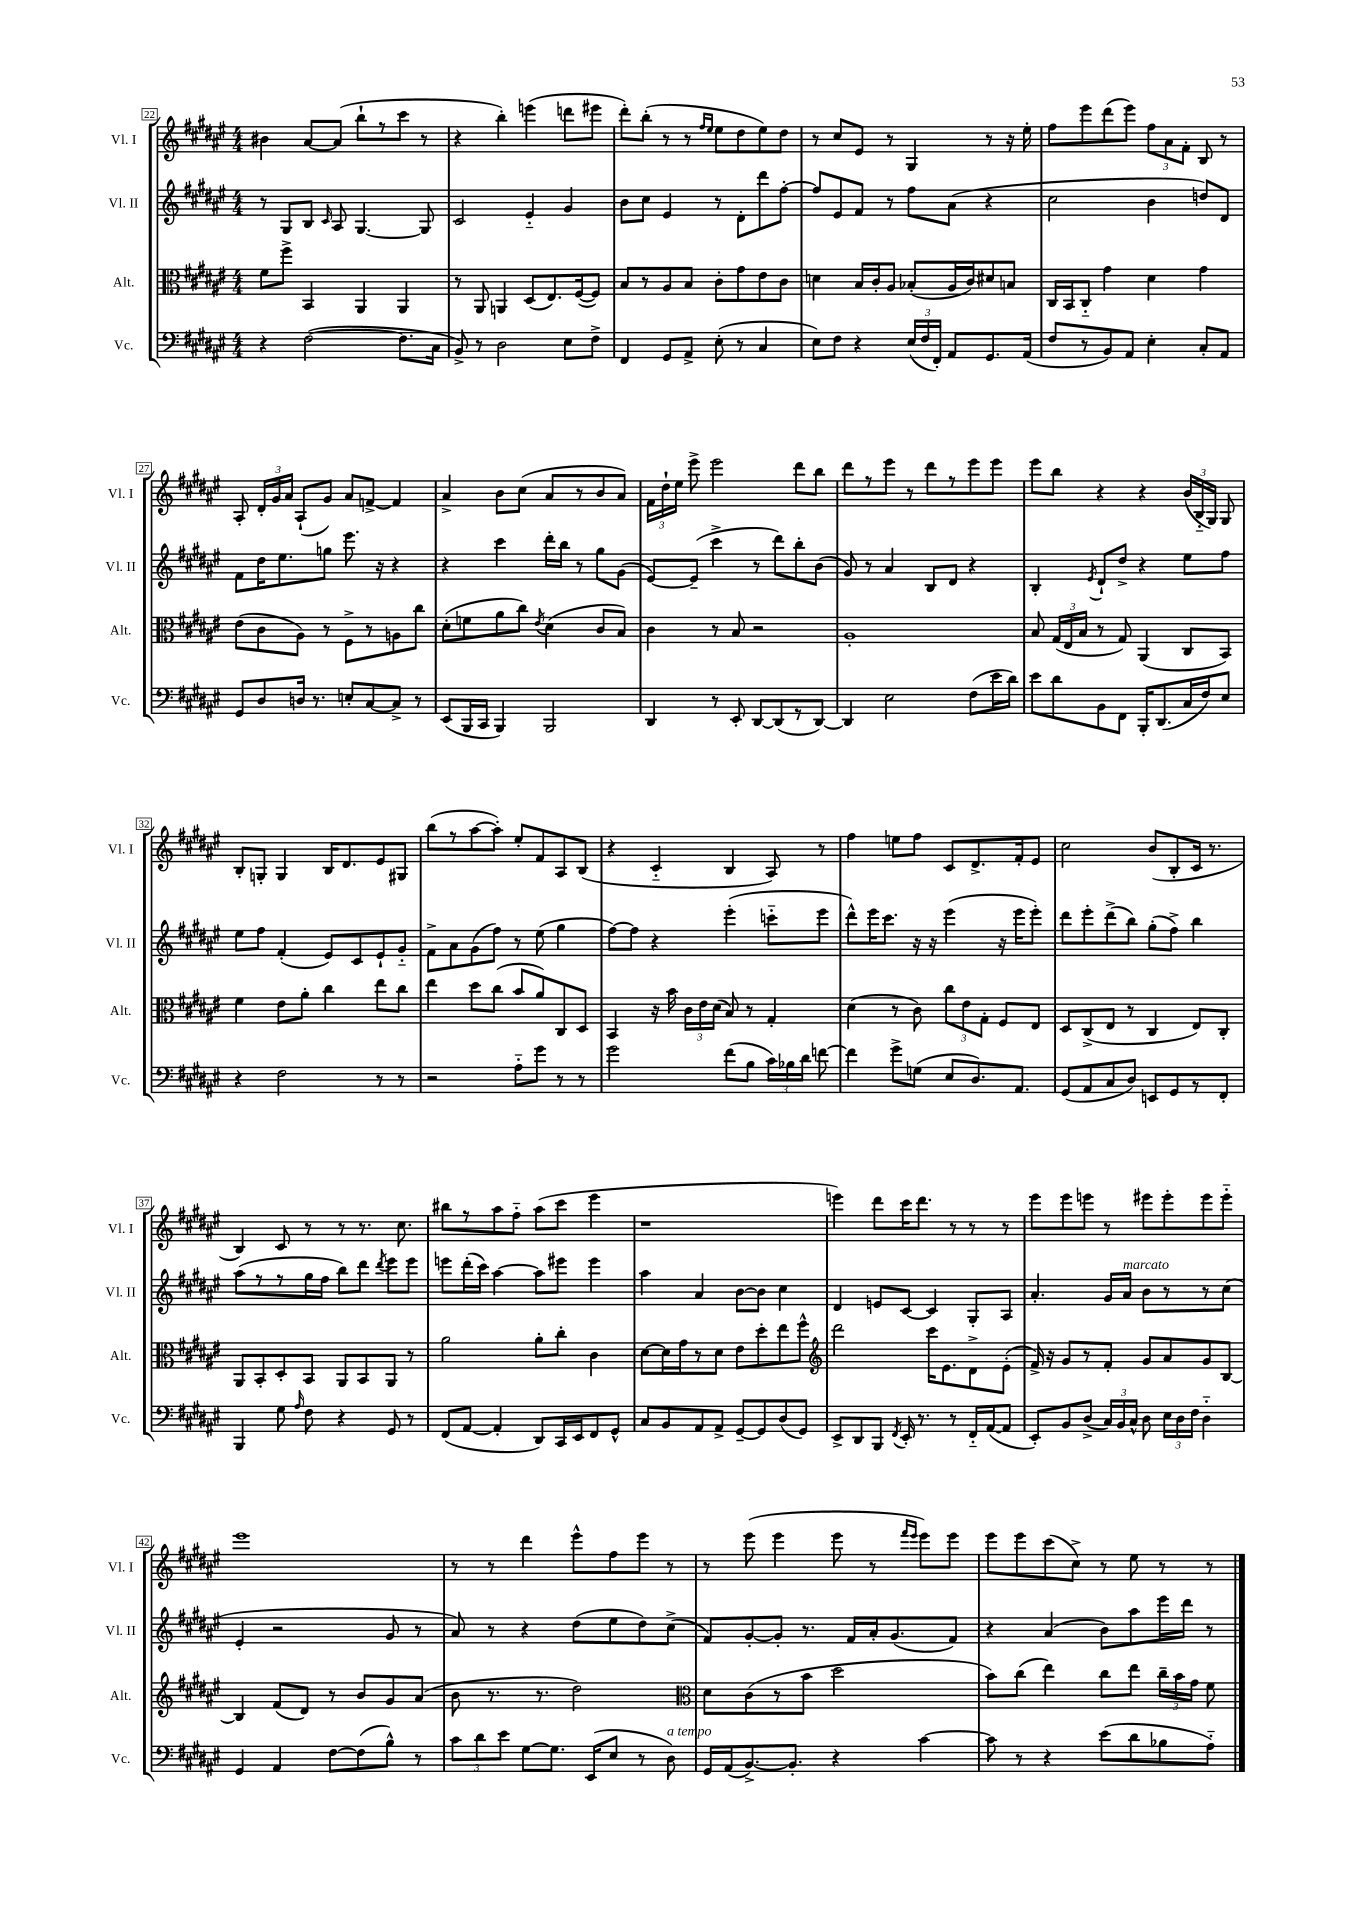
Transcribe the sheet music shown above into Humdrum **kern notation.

**kern	**kern	**kern	**kern
*part4	*part3	*part2	*part1
*staff4	*staff3	*staff2	*staff1
*I"Vc.	*I"Alt.	*I"Vl. II	*I"Vl. I
*I'Vc.	*I'Alt.	*I'Vl. II	*I'Vl. I
*clefF4	*clefC3	*clefG2	*clefG2
*k[f#c#g#d#a#e#]	*k[f#c#g#d#a#e#]	*k[f#c#g#d#a#e#]	*k[f#c#g#d#a#e#]
*M4/4	*M4/4	*M4/4	*M4/4
=22	=22	=22	=22
4r	8f#\L	8r	4b#X\
.	8ff#^\J	8G#/L	.
([2F#\	4BB/	8B/J	[8a#/L
.	.	16qqc#/	.
.	.	8A#/	(8a#/J]
.	4AA#/	[4.G#/	8bb`\L
.	.	.	8r
8.F#\L]	4AA#/	.	8ccc#\J
.	.	8G#/]	8r
16C#\Jk	.	.	.
=23	=23	=23	=23
8BB^/)	8r	2c#/	4r
8r	8AA#/	.	.
2D#\	4AAn/	.	4bb'\)
.	(8D#/L	4e#/	(4eeen\
.	8.E#/)	.	.
8E#\L	.	4g#/	8dddn\L
.	([16F#/k	.	.
8F#^\J	8F#/J])	.	8eee#X\J
=24	=24	=24	=24
4FF#/	8B/L	8b\L	8ddd#'\L)
.	8r	8cc#\J	(8bb'\J
8GG#/L	8A#/	4e#/	8r
8AA#^/J	8B/J	.	8r
.	.	.	16qqff#/LL
.	.	.	16qqee#/JJ
(8E#'\	8c#'\L	8r	8ee#\L
8r	8g#\	8d#'\L	8dd#\
4C#/	8e#\	8ddd#\	8ee#\)
.	8c#\J	[8ff#'\J	8dd#\J
=25	=25	=25	=25
8E#\L)	4dn\	8ff#/L]	8r
8F#\J	.	8e#/	8cc#/L
4r	16B/LL	8f#/J	8e#/J
.	16c#'/J	.	.
.	8A#/J	8r	8r
(24E#/LL	(8B-X'/L	8ff#\L	4G#/
24F#/	.	.	.
24FF#'/JJ)	.	.	.
8AA#/L	16A#/L	(8a#\J	.
.	16c#/J)	.	.
8.GG#/	8d#X/	4r	8r
.	8Bn/J	.	16r
(16AA#/Jk	.	.	16ee#'\
=26	=26	=26	=26
8F#/L	16C#/LL	2cc#\	8ff#\L
.	16BB/J	.	.
8r	8C#/J	.	8eee#\
8BB/)	4g#\	.	(8ddd#\
8AA#/J	.	.	8eee#\J)
4E#'\	4d#\	4b\	12ff#\L
.	.	.	12a#\
.	.	.	12f#'\J
8C#'/L	4g#\	8ddn/L)	8B/
8AA#/J	.	8d#/J	8r
!!LO:LB:g=z
=27	=27	=27	=27
8GG#/L	(8e#\L	8f#\L	8A#'/
8D#/	8c#\	16dd#\K	24d#'/LL
.	.	.	24g#/
.	.	8.ee#\	.
.	.	.	24a#/JJ
16Dn/Jk	8A#\J)	.	(8A#`/L
8.r	.	.	.
.	8r	8ggn\J	8g#/J)
8En'/L	8F#^\L	8.eee#\	8a#/L
[8C#/	8r	.	[8fn^/J
.	.	16r	.
8C#^/J]	8An\	4r	4f/]
8r	8cc#\J	.	.
=28	=28	=28	=28
(8EE#/L	(8d#'\L	4r	4a#^/
16BBB/L	8fn\	.	.
16CC#/JJ	.	.	.
4BBB/)	8a#\	4ccc#\	8b\L
.	8cc#\J)	.	(8cc#\J
.	8qe#/	.	.
2BBB/	(4d#\	16ddd#'\LL	8a#/L
.	.	16bb\JJ	.
.	.	8r	8r
.	8c#/L	8gg#\L	8b/
.	8B/J)	(8g#\J	8a#/J)
=29	=29	=29	=29
4DD#/	4c#\	[8e#/L)	24f#\LL
.	.	.	24dd#`\
.	.	.	24ee#\JJ
.	.	(8e#~/J]	8eee#^\
8r	8r	4ccc#^\	2eee#\
8EE#'/	8B/	.	.
[8DD#/L	2r	8r	.
(8DD#/]	.	8ddd#\L)	.
8r	.	8bb'\	8ddd#\L
[8DD#/J)	.	(8b\J	8bb\J
=30	=30	=30	=30
4DD#/]	1A#'	8g#/)	8ddd#\L
.	.	8r	8r
2E#\	.	4a#/	8eee#\J
.	.	.	8r
.	.	8B/L	8ddd#\L
.	.	8d#/J	8r
(8F#\L	.	4r	8eee#\
16e#\L	.	.	8eee#\J
16d#\JJ)	.	.	.
=31	=31	=31	=31
8e#\L	8B/	4B'/	8eee#\L
8d#\	(24G#/LL	.	8bb\J
.	24E#/	.	.
.	24B/JJ	.	.
.	.	8qe#/	.
8BB\	8r	8d#`/L	4r
8FF#\J	8G#/)	8dd#^/J	.
16BBB'/KL	(4AA#/	4r	4r
(8.DD#/	.	.	.
16C#/L	8C#/L	8ee#\L	(24b/LL
.	.	.	24B/
16F#/J)	.	.	.
.	.	.	24G#/JJ)
8E#/J	8BB/J)	8ff#\J	8G#/
!!LO:LB:g=z
=32	=32	=32	=32
4r	4f#\	8ee#\L	8B'/L
.	.	8ff#\J	8Gn'/J
2F#\	8e#\L	(4f#'/	4G/
.	8a#'\J	.	.
.	4cc#\	8e#/L)	16B/KL
.	.	.	8.d#/
.	.	8c#/	.
8r	8ee#\L	8e#`/	8e#/
8r	8cc#\J	8g#/J	8G#X/J
=33	=33	=33	=33
2r	4ee#\	8f#^\L	(8bb\L
.	.	8a#\	8r
.	8dd#\L	(8g#\	[8aa#\
.	(8cc#\J	8ff#\J)	8aa#'\J])
8A#\L	8b/L	8r	8ee#'/L
8g#\J	8a#/)	(8ee#\	8f#/
8r	8C#/	4gg#\	8A#/
8r	8D#/J	.	(8B/J
=34	=34	=34	=34
2g#\	4BB/	[8ff#\L)	4r
.	.	8ff#\J]	.
.	16r	4r	4c#/
.	16b\	.	.
.	24c#\LL	.	.
.	24e#\	.	.
.	(24d#\JJ	.	.
(8f#\L	8B/)	(4eee#'\	4B/
8B\J	8r	.	.
24c#\LL)	4G#'/	8cccn\L	8A#/)
24B-X\	.	.	.
24d#\JJ	.	.	.
[8fn\	.	8eee#\J	8r
=35	=35	=35	=35
4f\]	(4d#\	8ddd#^^\L)	4ff#\
.	.	16eee#\K	.
.	.	8.ccc#\J	.
8g#^\L	8r	.	8een\L
(8Gn\J	8c#\)	16r	8ff#\J
.	.	16r	.
8E#/L	12cc#\L	(4eee#\	8c#/L
.	12e#\	.	.
8.D#/)	.	.	8.d#^/
.	12G#'\J	.	.
.	8F#/L	16r	.
8.AA#/J	.	16eee#\KL	16f#'/k
.	8E#/J	8eee#'\J)	8e#/J
=36	=36	=36	=36
(8GG#/L	8D#/L	8ddd#\L	2cc#\
8AA#/	(8C#^/	8eee#'\	.
8C#/	8E#/J	(8ddd#^\	.
8D#/J)	8r	8bb\J)	.
8EEn/L	4C#/	(8gg#'\L	(8b/L
8GG#/	.	8ff#^\J)	8B'/
8r	8E#/L)	4bb\	16c#/Jk
.	.	.	8.r
8FF#'/J	8C#'/J	.	.
!!LO:LB:g=z
=37	=37	=37	=37
4BBB/	8AA#/L	(8aa#\L	4B/)
.	8BB'/	8r	.
8G#\	8D#'/	8r	8c#/
16qqA#/	.	.	.
8F#\	8BB/J	16gg#\L	8r
.	.	16ff#\JJ	.
4r	8AA#/L	8bb\L)	8r
.	8BB/	8ddd#\J	8.r
.	.	8qddd#/	.
8GG#/	8AA#/J	8eee#\L	.
.	.	.	8.cc#\
8r	8r	8eee#\J	.
=38	=38	=38	=38
(8FF#/L	2a#\	8eeen\L	8bb#X\L
[8AA#/J	.	(16ddd#'\L	8r
.	.	16ccc#\JJ)	.
4AA#'/]	.	[4aa#\	8aa#\
.	.	.	8ff#\J
8DD#/L)	8a#'\L	8aa#\L]	(8aa#\L
16CC#/L	8cc#'\J	8eee#X\J	8ccc#\J
16EE#/J	.	.	.
8FF#/	4c#\	4eee#\	4eee#\
8GG#^^/J	.	.	.
=39	=39	=39	=39
8C#/L	[8d#\L	4aa#\	1r
8BB/	16d#\L]	.	.
.	16g#\J	.	.
8AA#/	8r	4a#/	.
8AA#^/J	8d#\J	.	.
[8GG#~/L	8e#\L	[8b\L	.
8GG#/]	8dd#'\	8b\J]	.
(8D#/	8ee#\	4cc#\	.
8GG#/J)	8ff#^^\J	.	.
=40	=40	=40	=40
*	*clefG2	*	*
8EE#^/L	2ddd#\	4d#/	4eeen\)
8DD#/	.	.	.
8BBB/J	.	8en/L	8ddd#\L
8qFF#/	.	.	.
16EE#'/	.	[8c#/J	16ccc#\K
8.r	.	.	8.ddd#\J
.	16ccc#\KL	4c#/]	.
.	8.e#\	.	.
8r	.	.	8r
16FF#/LL	8d#^\	8G#'/L	8r
([16AA#/J	.	.	.
8AA#/J]	(8e#'\J	8A#/J	8r
=41	=41	=41	=41
8EE#'/L)	16f#^/)	4.a#'/	8eee#\L
.	16r	.	.
8BB/	8g#/L	.	8eee#\
(8D#^/J	8r	.	8eeen\J
24C#/LL)	8f#'/J	16g#/LL	8r
24BB/	.	.	.
!	!	!LO:TX:a:i:t=marcato	!
.	.	16a#/JJ	.
24C#^^/JJ	.	.	.
8D#\	8g#/L	8b\L	8eee#X\L
24E#\LL	8a#/	8r	8eee#'\
24D#\	.	.	.
24F#\JJ	.	.	.
4D#\	8g#/	8r	8eee#\
.	[8B/J	(8cc#\J	8eee#\J
!!LO:LB:g=z
=42	=42	=42	=42
4GG#/	4B/]	4e#'/	1eee#
4AA#/	(8f#/L	2r	.
.	8d#/J)	.	.
[8F#\L	8r	.	.
(8F#\]	8b/L	.	.
8B^^\J)	8g#/	8g#/	.
8r	(8a#/J	8r	.
=43	=43	=43	=43
12c#\L	8b\	8a#/)	8r
12d#\	.	.	.
.	8.r	8r	8r
12e#\J	.	.	.
[8G#\L	.	4r	4ddd#\
.	8.r	.	.
8.G#\J]	.	.	.
.	2dd#\)	(8dd#\L	8eee#^^\L
(16EE#/KL	.	.	.
8E#/J	.	8ee#\	8ff#\
8r	.	8dd#\)	8eee#\J
!LO:TX:a:i:t=a tempo	!	!	!
8D#\)	.	(8cc#^\J	8r
=44	=44	=44	=44
*	*clefC3	*	*
16GG#/LL	8d#\L	8f#/L)	8r
(16AA#/J	.	.	.
[8.BB^/)	(8c#\	[8g#'/	(8eee#\
.	8r	8g#'/J]	4eee#\
8.BB'/J]	.	.	.
.	8b\J	8.r	.
4r	2dd#\	.	8eee#\
.	.	16f#/LL	.
.	.	16a#'/J	8r
.	.	(8.g#/	.
.	.	.	16qqfff#/LL
.	.	.	16qqeee#/JJ
[4c#\	.	.	8eee#\L)
.	.	8f#/J)	8eee#\J
=45	=45	=45	=45
8c#\]	8b\L)	4r	8eee#\L
8r	(8cc#\J	.	8eee#\
4r	4ee#\)	(4a#/	(8ccc#\
.	.	.	8cc#^\J)
(8e#\L	8cc#\L	8b\L)	8r
8d#\	8ee#\J	8aa#\	8ee#\
8B-X\	24cc#~\LL	16eee#\L	8r
.	24b\	.	.
.	.	16ddd#\JJ	.
.	24g#\JJ	.	.
8A#\J)	8f#\	8r	8r
==	==	==	==
*-	*-	*-	*-
